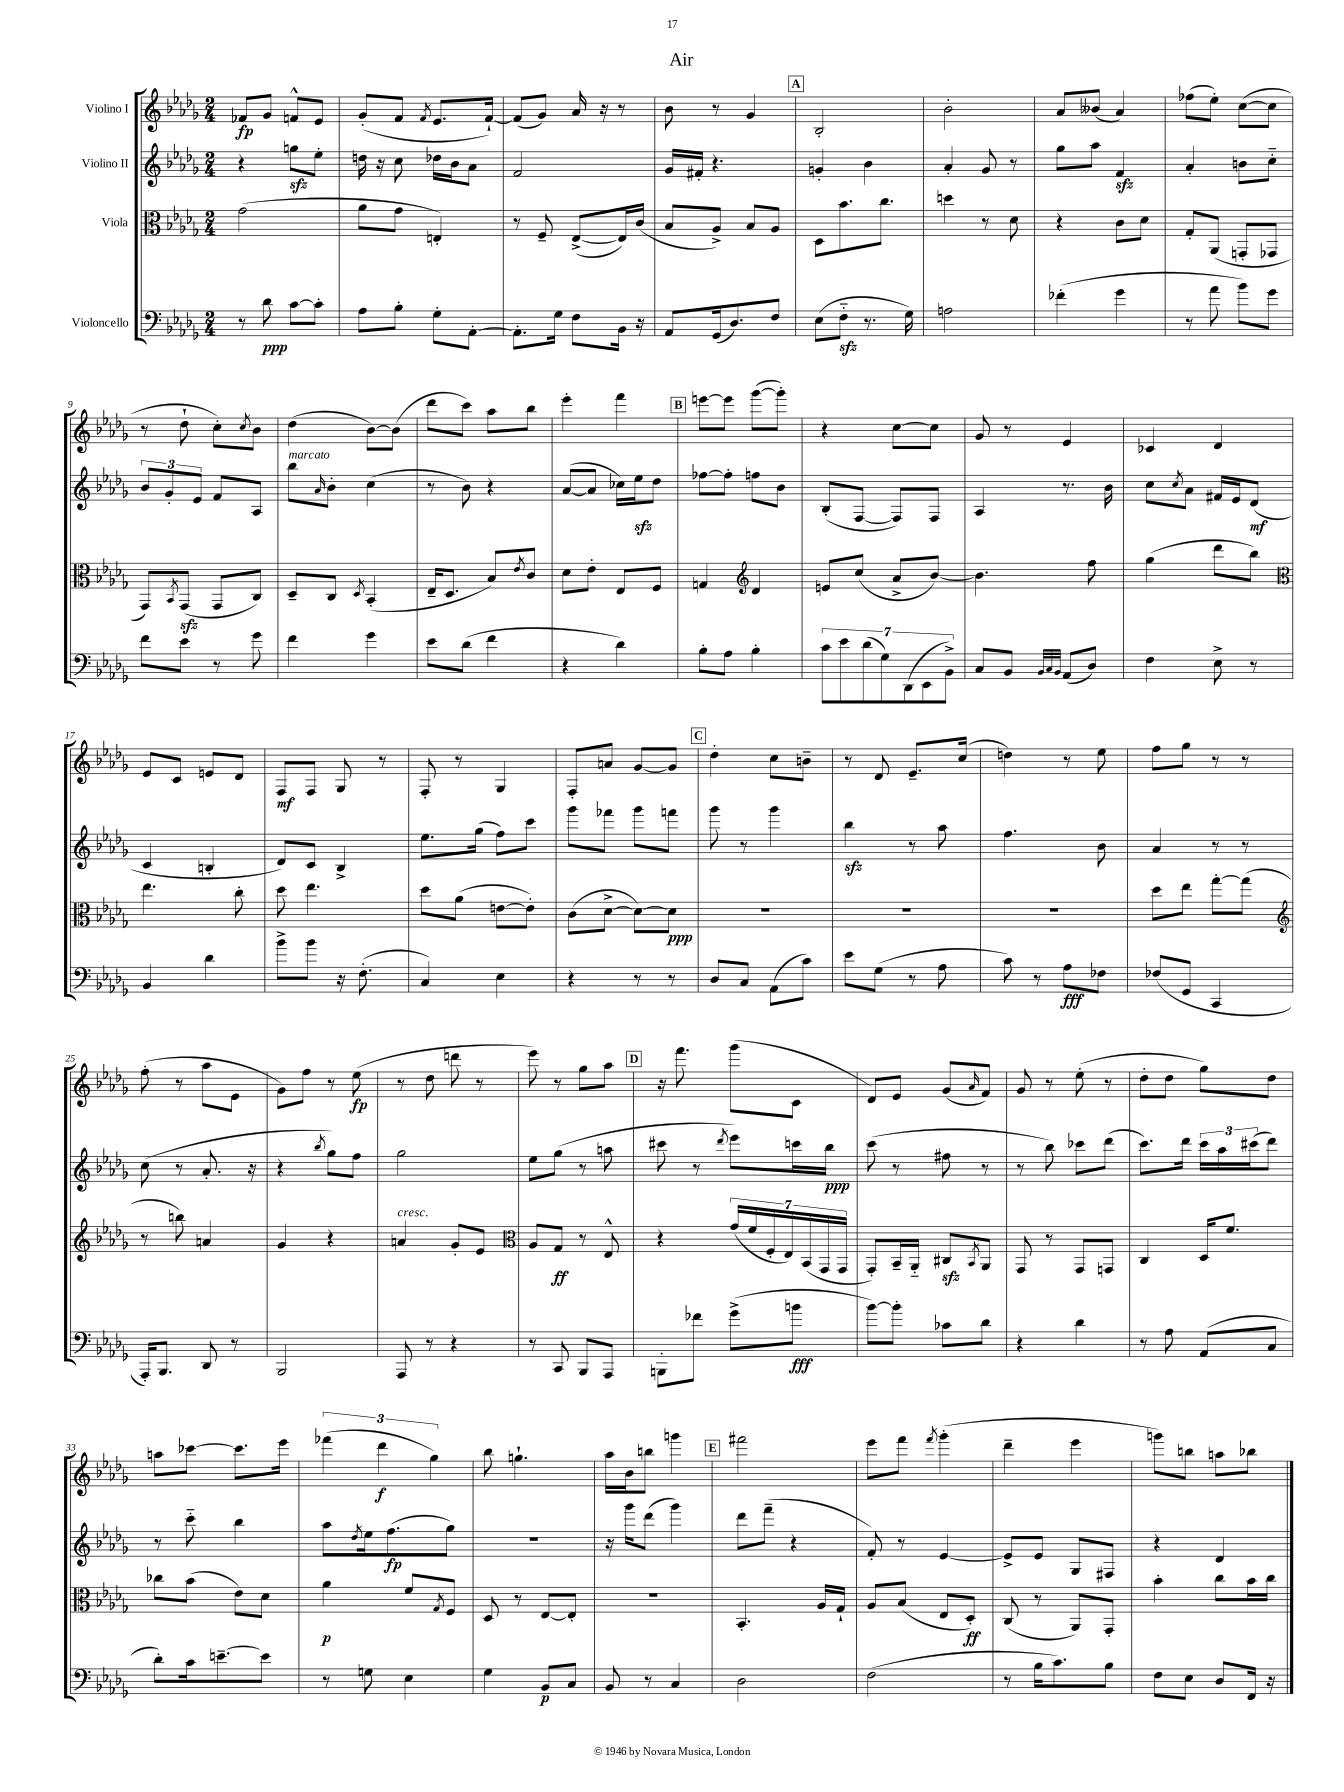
\header { title = "Air" }
<<
\new StaffGroup <<
\new Staff = "s0" \with { instrumentName = "Violino I" } {
    \clef treble \key des \major \numericTimeSignature \time 2/4
    fes'8\fp ges'8 f'8-^ ees'8 |
    ges'8-.( f'8 \acciaccatura { f'8 } ees'8. f'16~-!) |
    f'8( ges'8) aes'16 r16 r8 |
    bes'8 r8 ges'4 |
    \mark \markup { \box "A" } bes2-. |
    bes'2-. |
    aes'8 beses'8( aes'4) |
    fes''8( ees''8-.) c''8~( c''8 |
    r8 des''8-! c''8-.) \acciaccatura { c''8 } bes'8 |
    des''4( bes'8~) bes'8( |
    des'''8 c'''8) aes''8 bes''8 |
    ees'''4-. f'''4 |
    \mark \markup { \box "B" } e'''8~ e'''8 ges'''8~( ges'''8-.) |
    r4 c''8~ c''8 |
    ges'8 r8 ees'4 |
    ces'4 des'4 |
    ees'8 c'8 e'8 des'8 |
    f8\mf f8 ges8 r8 |
    f8-. r8 ges4 |
    f8-. a'8 ges'8~ ges'8 |
    \mark \markup { \box "C" } des''4-. c''8 b'8-- |
    r8 des'8 ees'8.-- c''16( |
    d''4) r8 ees''8 |
    f''8 ges''8 r8 r8 |
    f''8-.( r8 aes''8 ees'8 |
    ges'8) f''8 r8 ees''8\fp( |
    r8 des''8 d'''8 r8 |
    ees'''8) r8 ges''8 aes''8 |
    \mark \markup { \box "D" } r16 f'''8. ges'''8( c'8 |
    des'8) ees'8 ges'8( \grace { aes'16 } f'8) |
    ges'8 r8 ees''8-.( r8 |
    des''8-. des''8 ges''8) des''8 |
    a''8 ces'''8~ ces'''8. ees'''16 |
    \tuplet 3/2 { fes'''4( des'''4\f ges''4) } |
    bes''8 g''4.-! |
    aes''16 bes'16 b''8 g'''4 |
    \mark \markup { \box "E" } fis'''2 |
    ees'''8 f'''8 \acciaccatura { f'''8 } ges'''4-.( |
    des'''4-- ees'''4 |
    g'''8) b''8 a''8 bes''8 \bar "|." |
}
\new Staff = "s1" \with { instrumentName = "Violino II" } {
    \clef treble \key des \major \numericTimeSignature \time 2/4
    r4 g''8\sfz ees''8-. |
    d''16 r16 c''8 des''16 bes'16 aes'8 |
    f'2 |
    ges'16 fis'16-. r4. |
    \mark \markup { \box "A" } g'4-. bes'4 |
    aes'4-. ges'8 r8 |
    ges''8 aes''8 f'4\sfz |
    aes'4-. b'8 c''8-_ |
    \tuplet 3/2 { bes'8 ges'8-. ees'8 } f'8 aes8 |
    bes''8^\markup { \italic "marcato" } \grace { aes'16 } bes'8-. c''4( |
    r8 bes'8) r4 |
    aes'8~( aes'8 ces''16) ees''16\sfz des''8 |
    \mark \markup { \box "B" } fes''8~ fes''8-. f''8 bes'8 |
    bes8-.( f8~ f8) f8 |
    aes4 r8. bes'16 |
    c''8 \acciaccatura { c''8 } aes'8 fis'16 ees'16 des'8\mf( |
    c'4 b4-. |
    des'8) c'8 bes4-> |
    ees''8. ges''16( f''8) c'''8 |
    ges'''8 fes'''8 ges'''8 f'''8 |
    \mark \markup { \box "C" } ges'''8 r8 ges'''4 |
    bes''4\sfz r8 aes''8 |
    f''4. bes'8 |
    aes'4 r8 r8 |
    c''8( r8 aes'8.-. r16 |
    r4 \acciaccatura { bes''8 } ges''8) f''8 |
    ges''2 |
    ees''8 ges''8( r8 a''8 |
    \mark \markup { \box "D" } cis'''8 r8 \acciaccatura { des'''8 } ees'''8) c'''16 bes''16\ppp |
    c'''8( r8 fis''8 r8 |
    r8 bes''8) ces'''8 des'''8( |
    c'''8.) des'''16 \tuplet 3/2 { c'''16 aes''16 cis'''16( } des'''8) |
    r8 c'''8-_ bes''4 |
    aes''8 \acciaccatura { des''8 } ees''16 f''8.\fp( ges''8) |
    R2 |
    r16 ges'''16 des'''8( ges'''4) |
    \mark \markup { \box "E" } des'''8 f'''8--( r4 |
    f'8-.) r8 ees'4~ |
    ees'8-> ees'8 ges8 fis8 |
    r4 des'4 \bar "|." |
}
\new Staff = "s2" \with { instrumentName = "Viola" } {
    \clef alto \key des \major \numericTimeSignature \time 2/4
    ges'2( |
    aes'8 ges'8 e4-.) |
    r8 f8-- ees8~->( ees16) c'16( |
    bes8 aes8->) bes8 aes8 |
    \mark \markup { \box "A" } des8 bes'8. c''8. |
    d''4 r8 des'8 |
    r4 c'8 des'8 |
    ges8-. aes,8( g,8-. ges,8 |
    ges,8) \acciaccatura { bes,8 } ges,8\sfz( ges,8 c8) |
    des8-- c8 \acciaccatura { des8 } bes,4-.( |
    ees16-- des8. bes8) \acciaccatura { ees'8 } c'8 |
    des'8 ees'8-. ees8 f8 |
    \mark \markup { \box "B" } g4 \clef treble des'4 |
    e'8 c''8( aes'8-> bes'8~) |
    bes'4. f''8 |
    ges''4( des'''8 bes''8) |
    \clef alto ees''4. c''8-. |
    des''8 ees''4. |
    des''8 aes'8( e'8~ e'8-.) |
    c'8( des'8~-> des'8~) des'8\ppp |
    \mark \markup { \box "C" } R2 |
    R2 |
    R2 |
    des''8 ees''8 ges''8~-. ges''8( |
    \clef treble r8 b''8) a'4 |
    ges'4 r4 |
    a'4^\markup { \italic "cresc." } ges'8-. ees'8 |
    \clef alto aes8 ges8\ff r8 ees8-^ |
    \mark \markup { \box "D" } r4 \tuplet 7/4 { ges'16( f'16 f16-. ees16) bes,16( ges,16 ges,16 } |
    ges,8-.) bes,16-- aes,16-_ cis8\sfz \acciaccatura { bes,8 } aes,8 |
    ges,8 r8 ges,8 g,8 |
    c4 des16 f'8. |
    ces''8 bes'8( ees'8) des'8 |
    aes'4\p f'8 \acciaccatura { ges8 } f8 |
    des8 r8 ees8~ ees8-. |
    R2 |
    \mark \markup { \box "E" } bes,4.-. aes16 ges16-! |
    aes8 bes8( ees8 des8-.\ff) |
    c8( r8 aes,8) ges,8-. |
    bes'4-. c''8 bes'16 c''16 \bar "|." |
}
\new Staff = "s3" \with { instrumentName = "Violoncello" } {
    \clef bass \key des \major \numericTimeSignature \time 2/4
    r8 des'8\ppp c'8~ c'8-. |
    aes8 bes8-. ges8-. aes,8~-. |
    aes,8.-. ges16 f8 bes,16 r16 |
    aes,8 ges,16( des8.) f8 |
    \mark \markup { \box "A" } ees8( f8-_\sfz r8. ges16) |
    a2 |
    fes'4-.( ges'4 |
    r8 aes'8 bes'8) ges'8 |
    f'8 ees'8 r8 ges'8 |
    f'4 ges'4 |
    ees'8 des'8( f'4 |
    r4 des'4) |
    \mark \markup { \box "B" } bes8-. aes8 bes4-. |
    \tuplet 7/4 { c'8 ees'8 des'8( ges8) des,8( ees,8 bes,8->) } |
    c8 bes,8 \grace { bes,32 c32 bes,32 } aes,8( des8) |
    f4 ees8-> r8 |
    bes,4 des'4 |
    bes'8-> bes'8 r16 f8.-.( |
    c4) ees4 |
    r4 r8 r8 |
    \mark \markup { \box "C" } des8 c8 aes,8( c'8) |
    ees'8 ges8( r8 aes8 |
    c'8) r8 aes8\fff fes8 |
    fes8( ges,8 c,4 |
    aes,,16-.) bes,,8. des,8 r8 |
    bes,,2 |
    aes,,8 r8 r4 |
    r8 c,8 bes,,8 aes,,8 |
    \mark \markup { \box "D" } b,,8-. fes'8 ges'8->( b'8\fff |
    bes'8~) bes'8-. ces'8 des'8 |
    r4 des'4 |
    r8 aes8 aes,8( c8 |
    des'8-.) c'16 e'8.~-- e'8 |
    r8 g8 ees4 |
    ges4 bes,8\p c8 |
    bes,8 r8 c4 |
    \mark \markup { \box "E" } des2 |
    f2( |
    r8 bes16 c'8.) bes8 |
    f8 ees8 des8 f,16 r16 \bar "|." |
}
>>
>>
